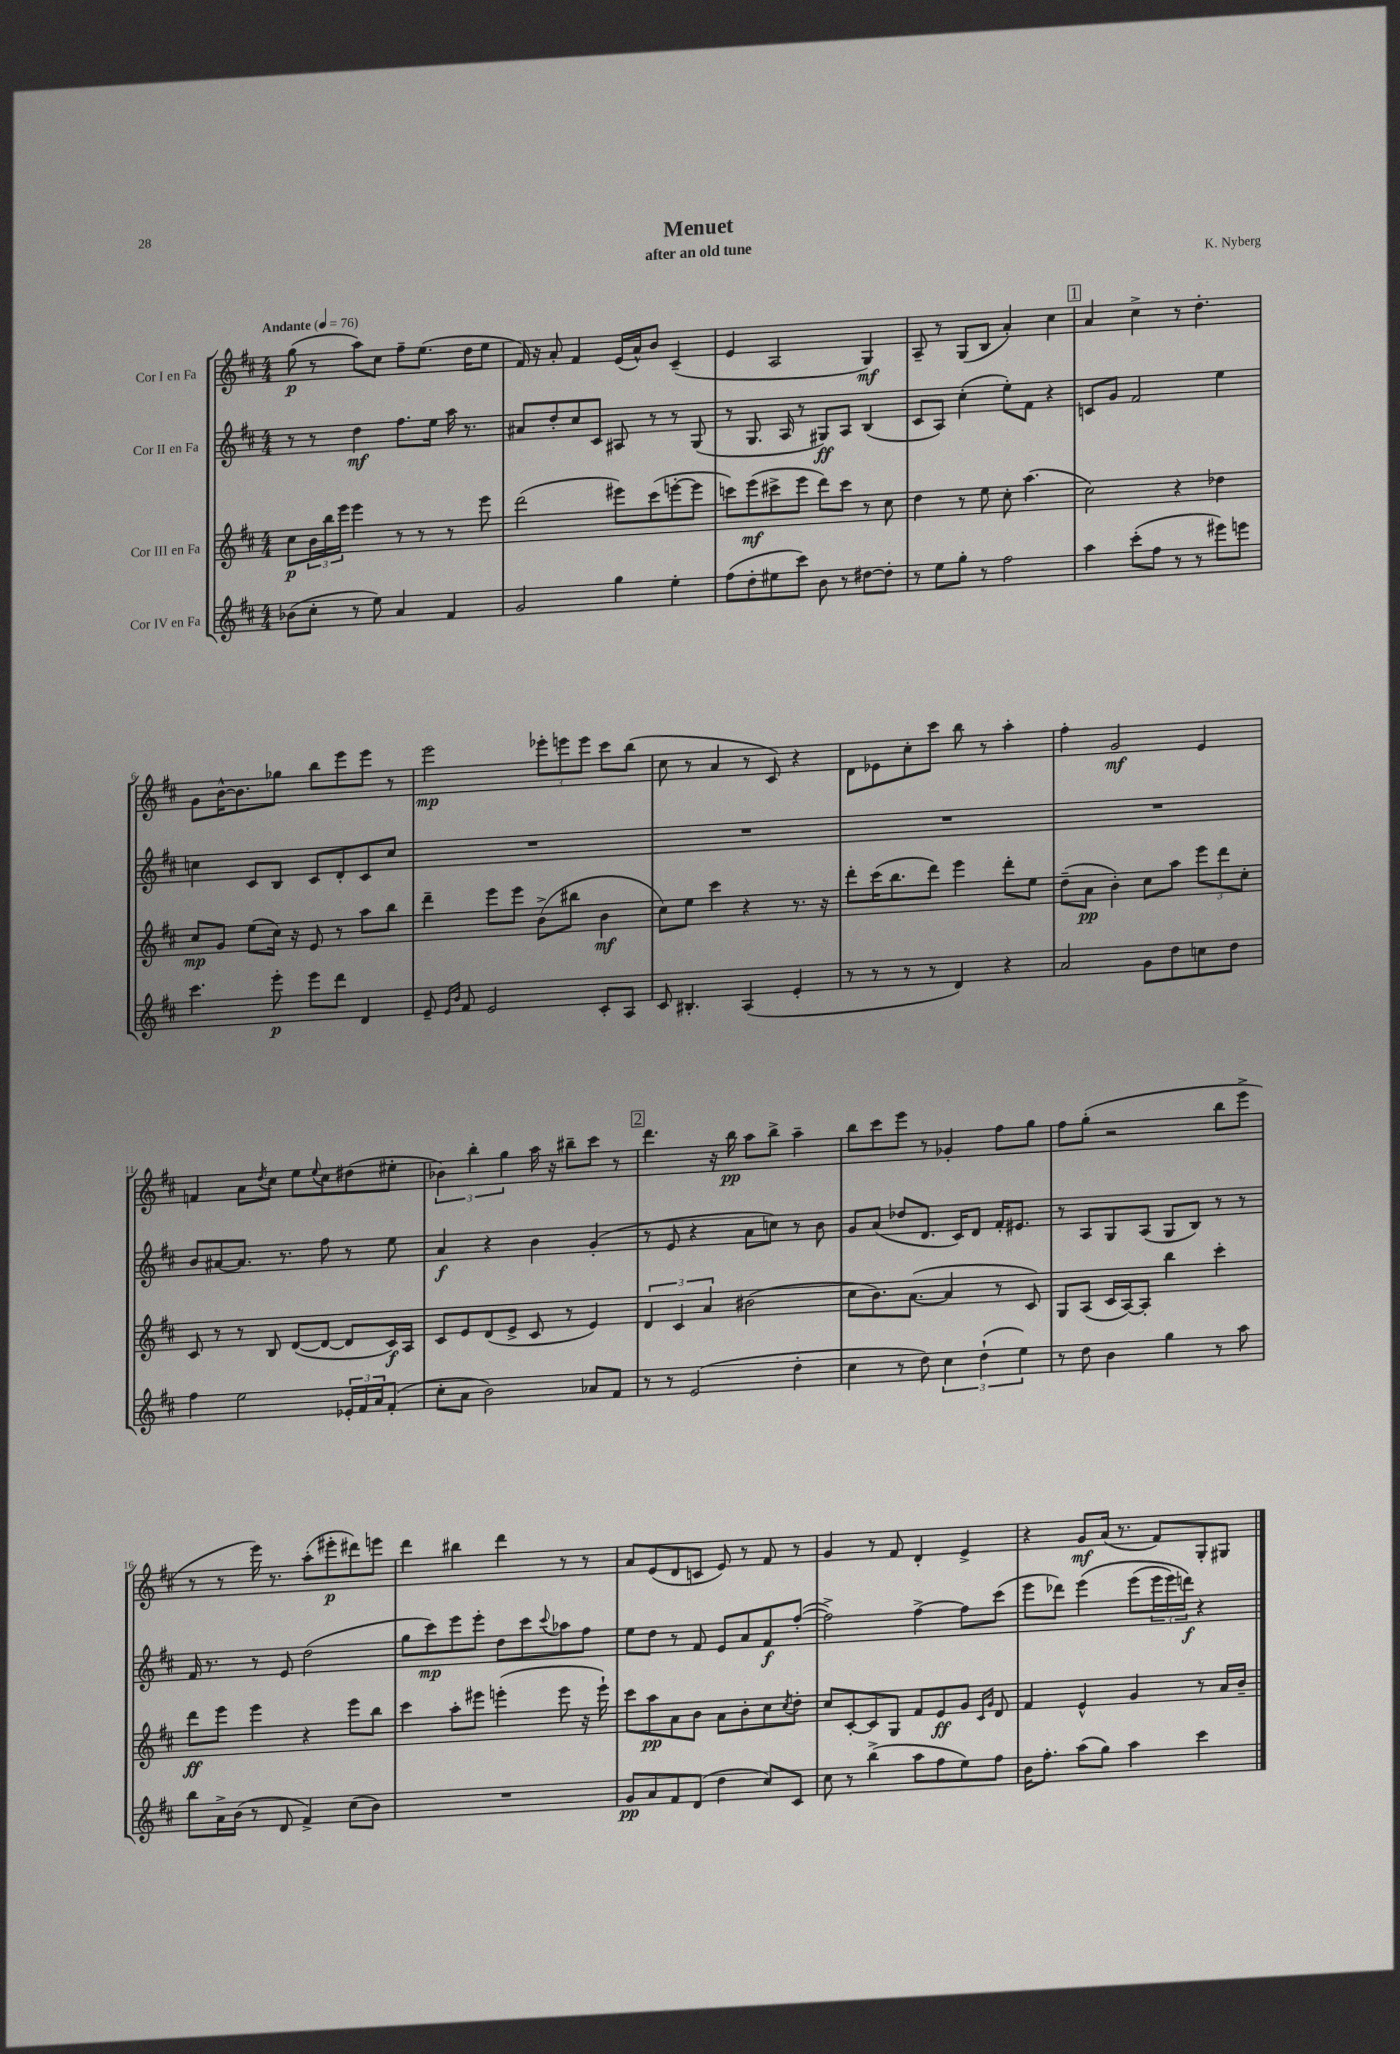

**kern	**dynam	**kern	**dynam	**kern	**dynam	**kern	**dynam
*part4	*part4	*part3	*part3	*part2	*part2	*part1	*part1
*staff4	*staff4	*staff3	*staff3	*staff2	*staff2	*staff1	*staff1
*I"Cor IV en Fa	*	*I"Cor III en Fa	*	*I"Cor II en Fa	*	*I"Cor I en Fa	*
*clefG2	*	*clefG2	*	*clefG2	*	*clefG2	*
*k[f#c#]	*	*k[f#c#]	*	*k[f#c#]	*	*k[f#c#]	*
*M4/4	*	*M4/4	*	*M4/4	*	*M4/4	*
*MM76	*	*MM76	*	*MM76	*	*MM76	*
=1	=1	=1	=1	=1	=1	=1	=1
!	!	!	!	!	!	!LO:TX:a:B:t=Andante	!
(8b-X\L	.	8cc#\L	p	8r	.	(8gg\	p
8cc#'\J	.	24b\L	.	8r	.	8r	.
.	.	24bb\	.	.	.	.	.
.	.	24eee\JJ	.	.	.	.	.
8r	.	4eee\	.	4dd\	mf	8aa\L)	.
8ee\)	.	.	.	.	.	8cc#\J	.
4a/	.	8r	.	8.ff#\L	.	8ff#~\L	.
.	.	8r	.	.	.	(8.ee\J	.
.	.	.	.	16ee\Jk	.	.	.
4f#/	.	8r	.	16aa\	.	.	.
.	.	.	.	8.r	.	16dd\KL	.
.	.	8eee\	.	.	.	8ee\J	.
=2	=2	=2	=2	=2	=2	=2	=2
2g/	.	(2ddd\	.	8a#X/L	.	16f#/)	.
.	.	.	.	.	.	16r	.
.	.	.	.	8dd'/	.	8a'/	.
.	.	.	.	8cc#/	.	4f#/	.
.	.	.	.	8c#/J	.	.	.
4gg\	.	8eee#X\L)	.	8A#X/	.	(16e/LL	.
.	.	.	.	.	.	16a^^/J)	.
.	.	(8ccc#\	.	8r	.	8b/J	.
4ee'\	.	[8eeen'\	.	8r	.	(4c#~/	.
.	.	8eee\J]	.	(8G/	.	.	.
=3	=3	=3	=3	=3	=3	=3	=3
(8ff#\L	.	8cccn\L)	.	8r	.	4e/	.
8dd'\	.	(8eee\	mf	8.G/	.	.	.
8ee#X\	.	8ccc#X^\	.	.	.	2A/	.
.	.	.	.	16A/	.	.	.
8ccc#\J)	.	8eee\J	.	8r	.	.	.
8b\	.	8ddd\L)	.	8G#X/L)	ff	.	.
8r	.	8ccc#\J	.	8A/J	.	.	.
[8dd#X\L	.	8r	.	(4B/	.	4G/)	mf
8dd#'\J]	.	8cc#\	.	.	.	.	.
=4	=4	=4	=4	=4	=4	=4	=4
8r	.	4dd\	.	8c#/L	.	8A~/	.
8ee\L	.	.	.	8A/J)	.	8r	.
8gg'\J	.	8r	.	(4cc#'\	.	(8G/L	.
8r	.	8ee\	.	.	.	8B/J	.
2ff#\	.	8cc#'\	.	8ee'\L)	.	4a'/)	.
.	.	(4.aa\	.	8f#\J	.	.	.
.	.	.	.	4r	.	4cc#\	.
!!LO:REH:place=s1:t=1
=5	=5	=5	=5	=5	=5	=5	=5
4aa\	.	2cc#\)	.	8cn/L	.	4a/	.
.	.	.	.	8g/J	.	.	.
(8ccc#'\L	.	.	.	2f#/	.	4cc#^\	.
8ff#\J	.	.	.	.	.	.	.
8r	.	4r	.	.	.	8r	.
8r	.	.	.	.	.	4.dd'\	.
8eee#X\L)	.	4dd-X\	.	4ee\	.	.	.
8eeen\J	.	.	.	.	.	.	.
!!LO:LB:g=z
=6	=6	=6	=6	=6	=6	=6	=6
4.ccc#\	.	8cc#/L	mp	4ccn\	.	8g\L	.
.	.	8g/J	.	.	.	[16b^^\K	.
.	.	.	.	.	.	8.b\]	.
.	.	(8ee\L	.	8c#/L	.	.	.
8eee'\	p	16cc#\Jk)	.	8B/J	.	8gg-X\J	.
.	.	16r	.	.	.	.	.
8eee\L	.	8e/	.	8c#/L	.	8bb\L	.
8ddd\J	.	8r	.	8d'/	.	8eee\	.
4d/	.	8aa\L	.	8c#/	.	8eee\J	.
.	.	8bb\J	.	8cc/J	.	8r	.
=7	=7	=7	=7	=7	=7	=7	=7
8e~/	.	4ddd~\	.	1r	.	2eee\	mp
16qqe/LL	.	.	.	.	.	.	.
16qqb/JJ	.	.	.	.	.	.	.
8f#/	.	.	.	.	.	.	.
2e/	.	8eee\L	.	.	.	.	.
.	.	8eee\J	.	.	.	.	.
.	.	(8b^\L	.	.	.	12eee-X'\L	.
.	.	.	.	.	.	12eeen\	.
.	.	8bb#X\J	.	.	.	.	.
.	.	.	.	.	.	12eee\J	.
8c#'/L	.	4b\	mf	.	.	8ccc#\L	.
8A/J	.	.	.	.	.	(8bb\J	.
=8	=8	=8	=8	=8	=8	=8	=8
8c#/	.	8cc#\L)	.	1r	.	8cc#\	.
4.B#X'/	.	8ee\J	.	.	.	8r	.
.	.	4ccc#\	.	.	.	4a/	.
(4A/	.	4r	.	.	.	8r	.
.	.	.	.	.	.	8c#/)	.
4e'/	.	8.r	.	.	.	4r	.
.	.	16r	.	.	.	.	.
=9	=9	=9	=9	=9	=9	=9	=9
8r	.	8ddd'\L	.	1r	.	8d\L	.
8r	.	(16ccc#\K	.	.	.	8e-X\	.
.	.	8.bb\	.	.	.	.	.
8r	.	.	.	.	.	8cc#'\	.
8r	.	8ddd\J)	.	.	.	8ccc#\J	.
4d/)	.	4eee\	.	.	.	8bb\	.
.	.	.	.	.	.	8r	.
4r	.	8ddd'\L	.	.	.	4aa'\	.
.	.	8ee\J	.	.	.	.	.
=10	=10	=10	=10	=10	=10	=10	=10
2a/	.	(8dd~\L	.	1r	.	4ff#'\	.
.	.	8a\J	pp	.	.	.	.
.	.	4b'\)	.	.	.	2g/	mf
8g\L	.	8cc#\L	.	.	.	.	.
8dd\	.	8aa\J	.	.	.	.	.
8ccn\	.	12eee\L	.	.	.	4e/	.
.	.	12ddd\	.	.	.	.	.
8dd\J	.	.	.	.	.	.	.
.	.	12cc#'\J	.	.	.	.	.
!!LO:LB:g=z
=11	=11	=11	=11	=11	=11	=11	=11
4ff#\	.	8c#/	.	8b/L	.	4fn/	.
.	.	8r	.	[8a#X/	.	.	.
2ee\	.	8r	.	8.a#/J]	.	8a\L	.
.	.	.	.	.	.	8qdd/	.
.	.	8B/	.	.	.	8cc#\J	.
.	.	.	.	8.r	.	.	.
.	.	([8d/L	.	.	.	8ee\L	.
.	.	.	.	.	.	8qqee/	.
.	.	8d/J_	.	8ff#\	.	8cc#\	.
24e-X'/LL	.	8d/L]	.	8r	.	(8dd#X\	.
24f#/	.	.	.	.	.	.	.
24a/J	.	.	.	.	.	.	.
(8f#'/J	.	16c#/L)	f	8ee\	.	8ee#X'\J	.
.	.	16A/JJ	.	.	.	.	.
=12	=12	=12	=12	=12	=12	=12	=12
8cc#'\L	.	8c#/L	.	4a/	f	6b-X\)	.
8a\J	.	8e/	.	.	.	.	.
.	.	.	.	.	.	6bb'\	.
2b\)	.	(8d/	.	4r	.	.	.
.	.	.	.	.	.	6gg\	.
.	.	8e^/J	.	.	.	.	.
.	.	8c#/	.	4b\	.	16aa\	.
.	.	.	.	.	.	16r	.
.	.	8r	.	.	.	8bb#X~\L	.
8a-X/L	.	4e/)	.	(4g'/	.	8ccc#\J	.
8f#/J	.	.	.	.	.	8r	.
!!LO:REH:place=s1:t=2
=13	=13	=13	=13	=13	=13	=13	=13
8r	.	6d/	.	8r	.	4.ddd\	.
8r	.	.	.	8e/	.	.	.
.	.	6c#/	.	.	.	.	.
(2e/	.	.	.	4r	.	.	.
.	.	6a/	.	.	.	.	.
.	.	.	.	.	.	16r	.
.	.	.	.	.	.	16bb\	pp
.	.	(2b#X\	.	8a\L	.	8aa\L	.
.	.	.	.	8ccn\J)	.	8bb^\J	.
4dd'\	.	.	.	8r	.	4aa~\	.
.	.	.	.	8b\	.	.	.
=14	=14	=14	=14	=14	=14	=14	=14
4cc#\	.	8cc#\L	.	8g/L	.	8bb\L	.
.	.	8.b\)	.	(8a/J	.	8ccc#\	.
8r	.	.	.	8dd-X/L	.	8eee\J	.
.	.	([8.a\J	.	.	.	.	.
8dd\)	.	.	.	8.d/J	.	8r	.
6cc#\	.	4a/]	.	.	.	4g-X'/	.
.	.	.	.	16c#/KL)	.	.	.
.	.	.	.	8d/J	.	.	.
(6dd`\	.	.	.	.	.	.	.
.	.	8r	.	16f#'/KL	.	8ff#\L	.
.	.	.	.	8.e#X/J	.	.	.
6ee\)	.	.	.	.	.	.	.
.	.	8c#/)	.	.	.	8gg\J	.
=15	=15	=15	=15	=15	=15	=15	=15
8r	.	8G/L	.	8r	.	8ff#\L	.
8dd\	.	(8A/J	.	8A/L	.	(8gg'\J	.
4b\	.	16c#/LL	.	8G/	.	2r	.
.	.	[16A/J)	.	.	.	.	.
.	.	8A'/J]	.	(8A/J	.	.	.
4gg\	.	4bb\	.	8G/L	.	.	.
.	.	.	.	8B/J)	.	.	.
8r	.	4ccc#'\	.	8r	.	8bb\L	.
8aa\	.	.	.	8r	.	8eee^\J	.
!!LO:LB:g=z
=16	=16	=16	=16	=16	=16	=16	=16
8bb\L	.	8ddd\L	ff	16f#/	.	8r	.
.	.	.	.	8.r	.	.	.
16a^\L	.	8eee\J	.	.	.	8r	.
(16b\JJ	.	.	.	.	.	.	.
8r	.	4eee\	.	8r	.	16eee\)	.
.	.	.	.	.	.	8.r	.
8d/	.	.	.	8e/	.	.	.
4f#^/)	.	4r	.	(2dd\	.	(8aa'\L	.
.	.	.	.	.	.	8eee#X'\	p
(8cc#\L	.	8eee\L	.	.	.	8ddd#X\)	.
8b\J)	.	8bb\J	.	.	.	8eeen\J	.
=17	=17	=17	=17	=17	=17	=17	=17
1r	.	4ccc#\	.	8gg\L	.	4ddd\	.
.	.	.	.	8ccc#\)	mp	.	.
.	.	8aa'\L	.	8eee\	.	4bb#X\	.
.	.	8eee#X\J	.	8eee'\J	.	.	.
.	.	(4eeen'\	.	8dd\L	.	4ddd\	.
.	.	.	.	8ccc#\	.	.	.
.	.	.	.	8qqccc#/	.	.	.
.	.	8eee\	.	8aa-X\	.	8r	.
.	.	16r	.	8ff#\J	.	8r	.
.	.	16eee`\)	.	.	.	.	.
=18	=18	=18	=18	=18	=18	=18	=18
8g/L	pp	8ccc#\L	.	8ee\L	.	8a/L	.
8a/	.	8aa\	pp	8dd\J	.	(8e/	.
8f#/	.	8a\	.	8r	.	8d/	.
(8d/J	.	8b\J	.	8f#/	.	8cn/J	.
4dd\	.	8a\L	.	8e/L	.	8e/)	.
.	.	8b'\	.	8a/	.	8r	.
8cc#/L)	.	8cc#\	.	8f#/	f	8f#/	.
.	.	8qcc#/	.	.	.	.	.
8c#/J	.	8dd'\J	.	([8ff#'/J	.	8r	.
=19	=19	=19	=19	=19	=19	=19	=19
8cc#\	.	8cc#/L	.	2ff#^\])	.	4g/	.
8r	.	[8c#'/	.	.	.	.	.
(4bb^\	.	8c#/]	.	.	.	8r	.
.	.	8G/J	.	.	.	8f#/	.
8aa\L	.	8f#/L	.	[4ff#^\	.	4d'/	.
8ff#\	.	8e/	ff	.	.	.	.
8ee\)	.	8g/J	.	8ff#\L]	.	4e^/	.
.	.	16qqc#/LL	.	.	.	.	.
.	.	16qqg/JJ	.	.	.	.	.
8ff#\J	.	8d/	.	(8ccc#\J	.	.	.
=20	=20	=20	=20	=20	=20	=20	=20
16b\KL	.	4f#/	.	8eee\L	.	4r	.
8.ff#'\J	.	.	.	.	.	.	.
.	.	.	.	8ddd-X\J)	.	.	.
(8aa\L	.	4e^^/	.	(4eee\	.	8g/L	mf
8gg\J)	.	.	.	.	.	(16a/Jk	.
.	.	.	.	.	.	8.r	.
4aa\	.	4g/	.	(8eee\L	.	.	.
.	.	.	.	24eee\L	.	8f#/L)	.
.	.	.	.	24eee\)	.	.	.
.	.	.	.	24dddn\JJ)	f	.	.
4ccc#\	.	8r	.	4r	.	8G'/	.
.	.	16a/LL	.	.	.	8G#X/J	.
.	.	16b~/JJ	.	.	.	.	.
==	==	==	==	==	==	==	==
*-	*-	*-	*-	*-	*-	*-	*-
